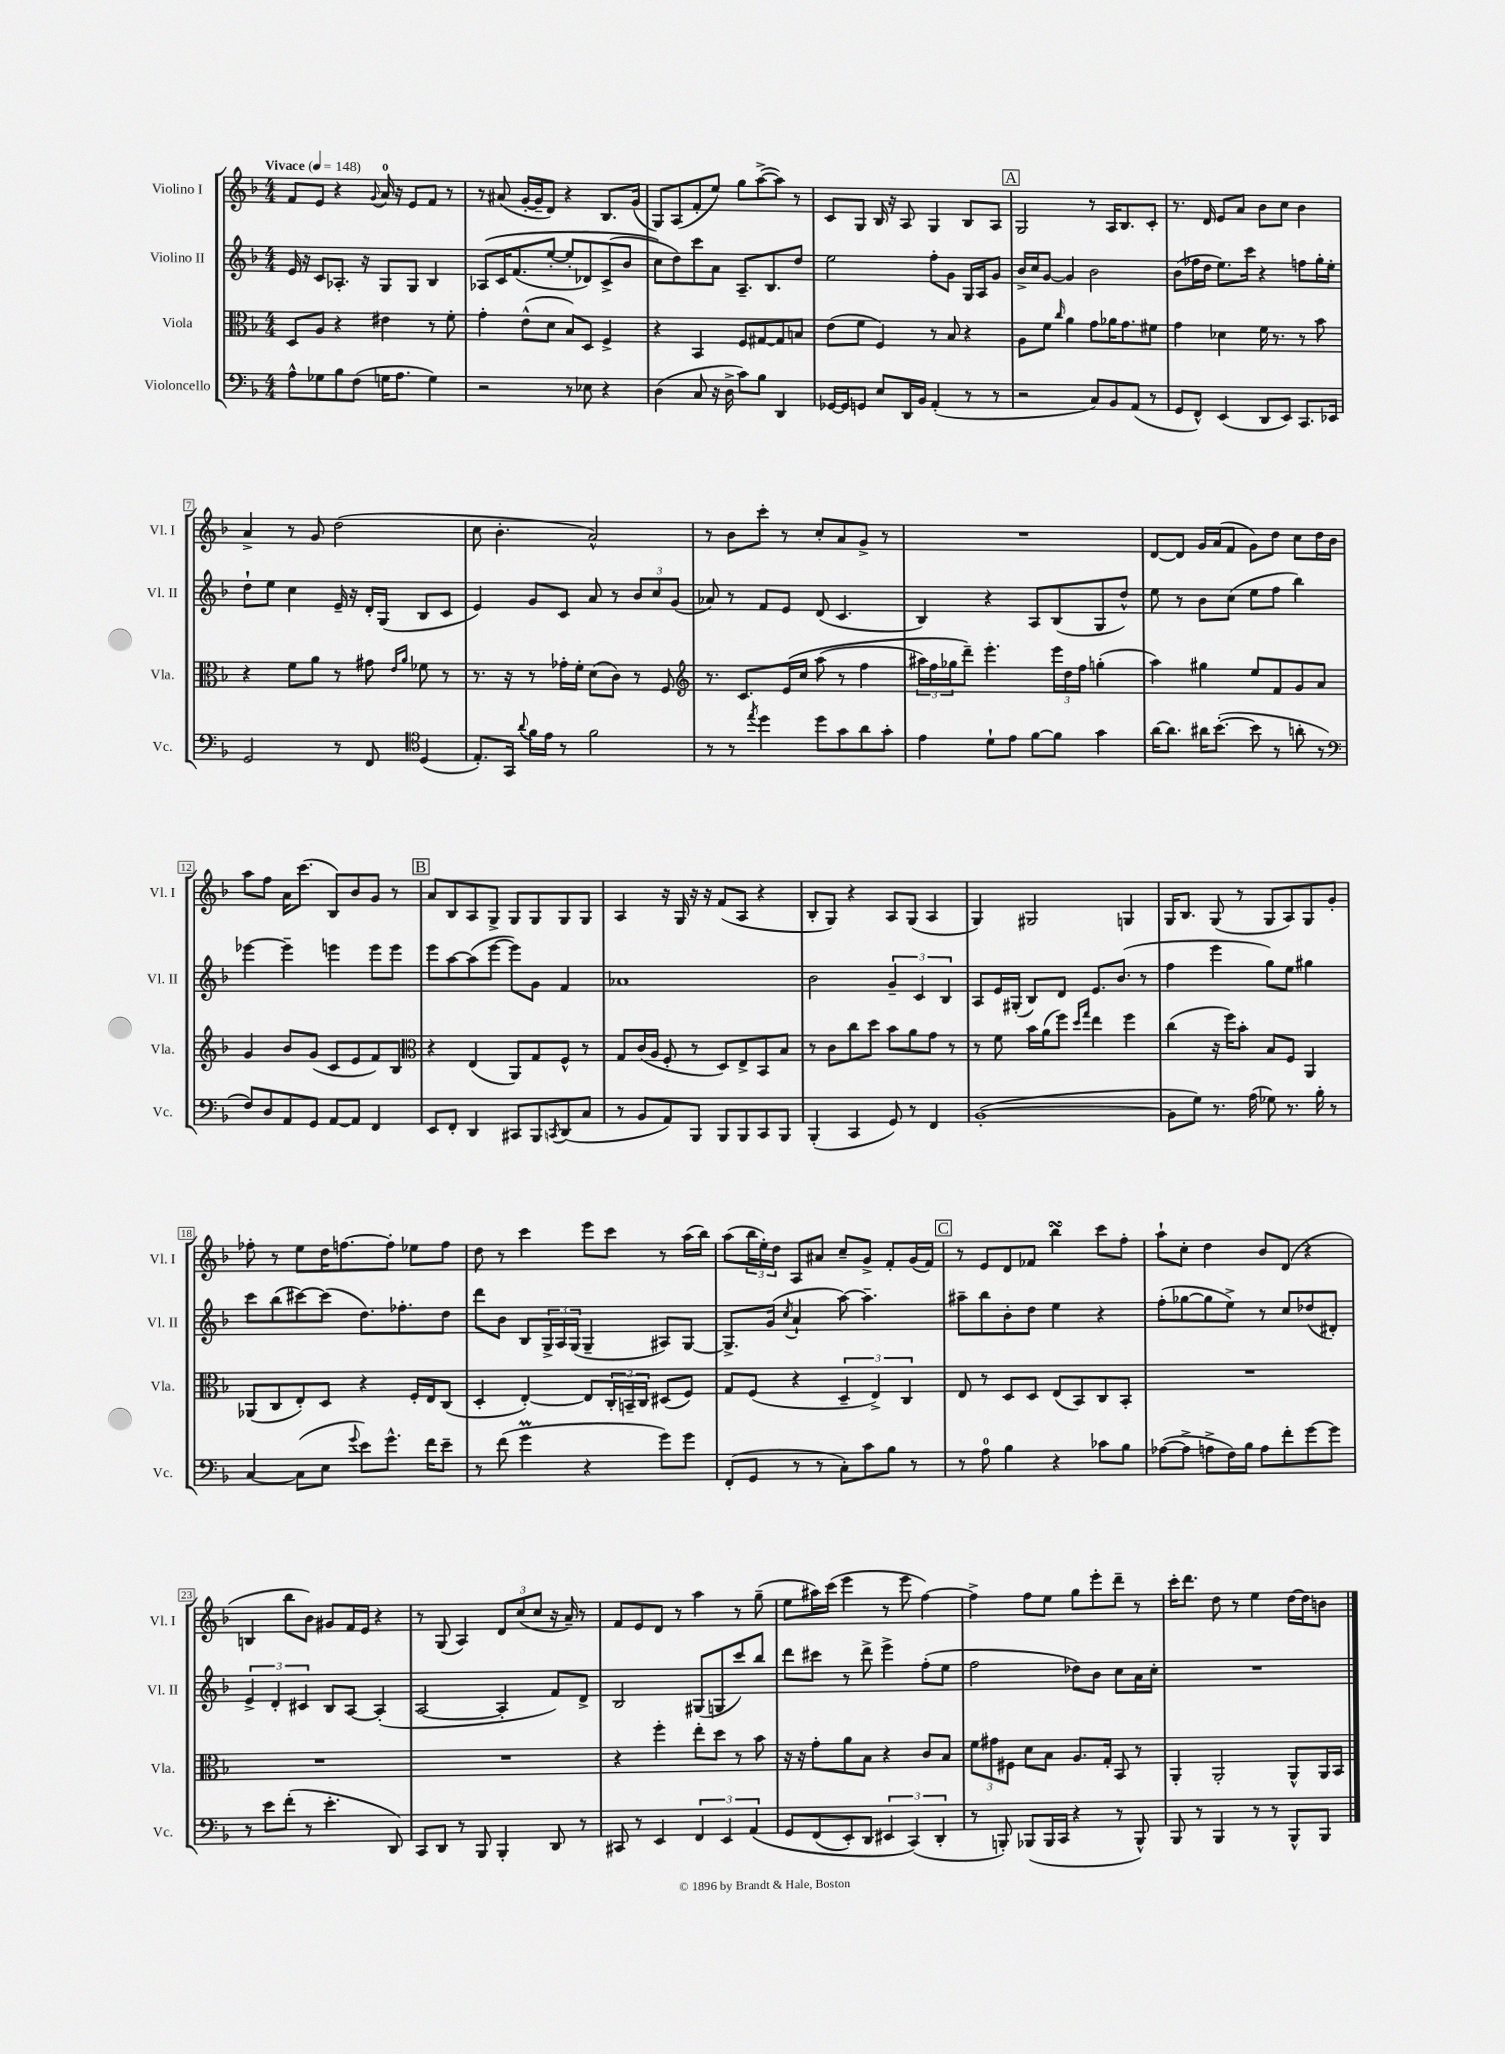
<<
\new StaffGroup <<
\new Staff = "s0" \with { instrumentName = "Violino I" shortInstrumentName = "Vl. I" } {
    \clef treble \key f \major \numericTimeSignature \time 4/4 \tempo "Vivace" 4 = 148
    f'8 e'8 r4 \appoggiatura { g'8 } a'16-0 r16 e'8 f'8 r8 |
    r8 ais'8( g'16~-. g'16-- d'8) r4 bes8. g'16( |
    g8) a8( f'8-. e''8) g''8 a''8~->( a''8) r8 |
    c'8 g8 bes16 r16 a8 g4 bes8 a8 |
    \mark \markup { \box "A" } g2 r8 a16 bes8. c'8-. |
    r8. d'16 e'8 a'8 bes'8 c''8 bes'4 |
    a'4-> r8 g'8 d''2( |
    c''8 bes'4.-. a'2-^) |
    r8 bes'8 c'''8-. r8 c''8-. a'8 g'8-> r8 |
    R1 |
    d'8~ d'8 g'16 a'16( f'8 g'8) d''8 c''8 d''16 bes'16 |
    a''8 f''8 a'16 c'''8.( bes8) bes'8 g'8 r8 |
    \mark \markup { \box "B" } a'8 bes8 a8 g8-> g8 g8 g8 g8 |
    a4 r16 g16 r16 r16 f'8( a8 r4 |
    bes8-. g8) r4 a8 g8( a4 |
    g4) gis2 g4 |
    g16 bes8. g8( r8 g8 a8) g8 g'8-. |
    fes''8-. r8 e''8 d''16 f''8.~ f''8-. ees''8 f''8 |
    d''8 r8 c'''4 e'''8 c'''8 r8 a''16( bes''16) |
    a''8( \tuplet 3/2 { bes''16 e''16-.) d''16 } a8 ais'8 c''8-- g'8-> f'8-. g'16( f'16) |
    \mark \markup { \box "C" } r8 e'8 d'8 fes'8 bes''4\turn c'''8 f''8-. |
    a''8-! c''8-. d''4 bes'8 d'8( r4 |
    b4 bes''8 bes'8) gis'8 f'16 e'16 r4 |
    r8 g8( a4) \tuplet 3/2 { d'8 c''8( c''8 } r16 a'16--) r8 |
    f'8 e'8 d'8 r8 a''4 r8 g''8--( |
    e''8 ais''16) c'''16( e'''4 r8 e'''8 f''4~) |
    f''4-> f''8 e''8 g''8 e'''8-. d'''8-- r8 |
    c'''16-. d'''8. d''8 r8 e''4 d''16~ d''16 b'8 \bar "|." |
}
\new Staff = "s1" \with { instrumentName = "Violino II" shortInstrumentName = "Vl. II" } {
    \clef treble \key f \major \numericTimeSignature \time 4/4
    e'16 r16 c'8 aes8.-. r16 g8 g8 bes4 |
    aes8\( c'16 f'8.( e''8~-. e''8-. des'8) c'8->( bes'8 |
    c''8\) d''8) c'''8 a'8 a8.-- bes8. d''8 |
    e''2 f''8-. g'8 g16 a16 g'8 |
    \mark \markup { \box "A" } bes'16-> c''16 g'8~ g'4 bes'2 |
    bes'8( fes''16 d''16 e''8.) c'''16 r4 f''8 g''16-. e''16-. |
    d''8-! e''8 c''4 e'16-- r16 d'16-. g16( bes8 c'8 |
    e'4) g'8 c'8 a'8 r8 \tuplet 3/2 { bes'8 c''8 g'8( } |
    aes'8) r8 f'8 e'8 d'8( c'4. |
    bes4) r4 a8 bes8( g8 d''8-^) |
    e''8 r8 bes'8 c''8( e''8 f''8 bes''4) |
    ees'''4~ ees'''4-- e'''4 e'''8 e'''8 |
    \mark \markup { \box "B" } e'''8 a''8~ a''8( e'''8~ e'''8) g'8 f'4 |
    aes'1 |
    bes'2 \tuplet 3/2 { g'4-- c'4 bes4 } |
    a8 e'16 gis16-.( bes8) d'8 e'8. bes'8.( r8 |
    f''4 e'''4 g''8) e''8 gis''4 |
    c'''8 bes''8( cis'''8~) cis'''8( d''8.) fes''8.-. d''8 |
    d'''8 bes'8 bes8 \tuplet 3/2 { g16-> a16 g16( } g4-- ais8) g8~ |
    g8.-> g'16( \acciaccatura { c''8 } a'4-! a''8~) a''4.-- |
    \mark \markup { \box "C" } ais''8-- bes''8 bes'8-. d''8 e''4 r4 |
    f''8-.( ges''8~ ges''8 e''8->) r8 c''8 des''8( dis'8-.) |
    \tuplet 3/2 { e'4-> d'4-. cis'4 } bes8 a8~ a4-.( |
    a2~ a4-. f'8) d'8-> |
    bes2 gis8( g8 c'''8) bes''8 |
    d'''8 cis'''8 r8 d'''8-> e'''4-> f''8-.( e''8 |
    f''2 des''8) bes'8 c''8 a'16 c''16-. |
    R1 \bar "|." |
}
\new Staff = "s2" \with { instrumentName = "Viola" shortInstrumentName = "Vla." } {
    \clef alto \key f \major \numericTimeSignature \time 4/4
    d8 a8 r4 eis'4 r8 f'8-. |
    g'4-. e'8-^( d'8 bes8) d8 f4-> |
    r4 bes,4 f8 gis8~ gis8 b8 |
    e'8( f'8 f4) r8 bes8 r4 |
    \mark \markup { \box "A" } a8 f'8 \grace { c''16 } a'4 g'8 aes'16 g'8. fis'8 |
    g'4 des'4 f'16 r8. r8 bes'8 |
    r4 f'8 a'8 r8 gis'8 \grace { e'16 a'16 } fes'8 r8 |
    r8. r16 r8 ges'16-. f'16-. d'8( c'8) r8 f8 |
    \clef treble r8. c'8. e'16\( c''16 a''8( r8 f''4 |
    \tuplet 3/2 { ais''16) f''16 ges''16 } d'''8--\) e'''4.-. \tuplet 3/2 { e'''16 d''16 f''16 } g''4-.( |
    a''4) gis''4 e''8 f'8 g'8 a'8 |
    g'4 bes'8 g'8( c'8 e'8 f'8) bes8 |
    \mark \markup { \box "B" } \clef alto r4 e4( a,8) g8 f8-^ r8 |
    g8 c'16( a16 f8-. r8 d8) e8-> bes,8 bes8 |
    r8 c'8 c''8 d''8 bes'8 a'8 g'8 r8 |
    r8 f'8 bes'16 a'16( f''8) \grace { d''16 g''16 } e''4 f''4 |
    c''4( r16 f''16) bes'8-. bes8 f8 a,4 |
    aes,8( c8 e8-.) d8 r4 f16-. e16 c8( |
    d4-. e4~-.) e8 \tuplet 3/2 { c16-. b,16-- c16 } dis8( f8) |
    g8 f8( r4 \tuplet 3/2 { d4-- e4->) c4 } |
    \mark \markup { \box "C" } e8 r8 d8 d8 e8( bes,8) c8 bes,8-. |
    R1 |
    R1 |
    R1 |
    r4 f''4-. e''8-. d''8 r8 bes'8 |
    r16 r16 g'8-. a'8 bes8 r4 c'8 bes8 |
    \tuplet 3/2 { f'8 gis'8 fis8 } d'8 bes8 a8. g16-. bes,8 r8 |
    a,4-. a,2-. a,8-^ a,16 bes,16 \bar "|." |
}
\new Staff = "s3" \with { instrumentName = "Violoncello" shortInstrumentName = "Vc." } {
    \clef bass \key f \major \numericTimeSignature \time 4/4
    a8-^ ges8 bes8 f8( g16 a8. g4) |
    r2 r8 ees8 r4 |
    d4( c8 r16 d16-> c'8) bes8 d,4 |
    ges,16~ ges,16 g,8 e8 d,16 bes,16 a,4-.( r8 r8 |
    \mark \markup { \box "A" } r2 c8) bes,8 a,8( r8 |
    g,8 f,8-^) e,4( d,8 e,8) c,8. ees,16 |
    g,2 r8 f,8 \clef tenor d4( |
    e8.-.) g,16 \appoggiatura { a'8 } f'16 e'16 r8 f'2 |
    r8 r8 \acciaccatura { e''8 } d''4 d''8 g'8 a'8 g'8-. |
    e'4 d'8-! e'8 f'8~ f'8 g'4 |
    a'16~ a'8. ais'16 bes'8.~-.( bes'8 r8 a'8-. r8 |
    \clef bass f8) d8 a,8 g,8 a,8~ a,8 f,4 |
    \mark \markup { \box "B" } e,8 f,8-. d,4 cis,8 bes,,8 \acciaccatura { c,8 } d,8( c8 |
    r8 bes,8 a,8) bes,,8 bes,,8 bes,,8 c,8 bes,,8 |
    bes,,4-.( c,4 g,8) r8 f,4 |
    bes,1~-.( |
    bes,8 g8) r8. a16( ges8) r8. bes16-. r8 |
    c4~ c8( e8 \appoggiatura { g'8 } e'8) g'8.-^ f'16 e'8-- |
    r8 f'8( g'4\prall r4 g'8) g'8 |
    f,8-.( g,8 r8 r8 c8-.) c'8 bes8 r8 |
    \mark \markup { \box "C" } r8 a8-0 bes4 r4 ces'8 bes8 |
    aes8~( aes8-> a8-> f16) bes16 a8 f'8-. g'8~ g'8 |
    r8 e'8 f'8-.( r8 e'4.-. d,8) |
    c,8 d,8 r8 bes,,8 bes,,4-. d,8 r8 |
    cis,8 r8 e,4 \tuplet 3/2 { f,4 e,4 a,4\( } |
    g,8 f,8( e,8-.) d,8 \tuplet 3/2 { eis,4 c,4(\) d,4-. } |
    r8 b,,8-.) bes,,8( bes,,16 c,16 r4 r8 bes,,8-^) |
    bes,,8 r8 bes,,4 r8 r8 bes,,8-^ bes,,8 \bar "|." |
}
>>
>>
\layout { \context { \Score \override BarNumber.stencil = #(make-stencil-boxer 0.1 0.3 ly:text-interface::print) } }
